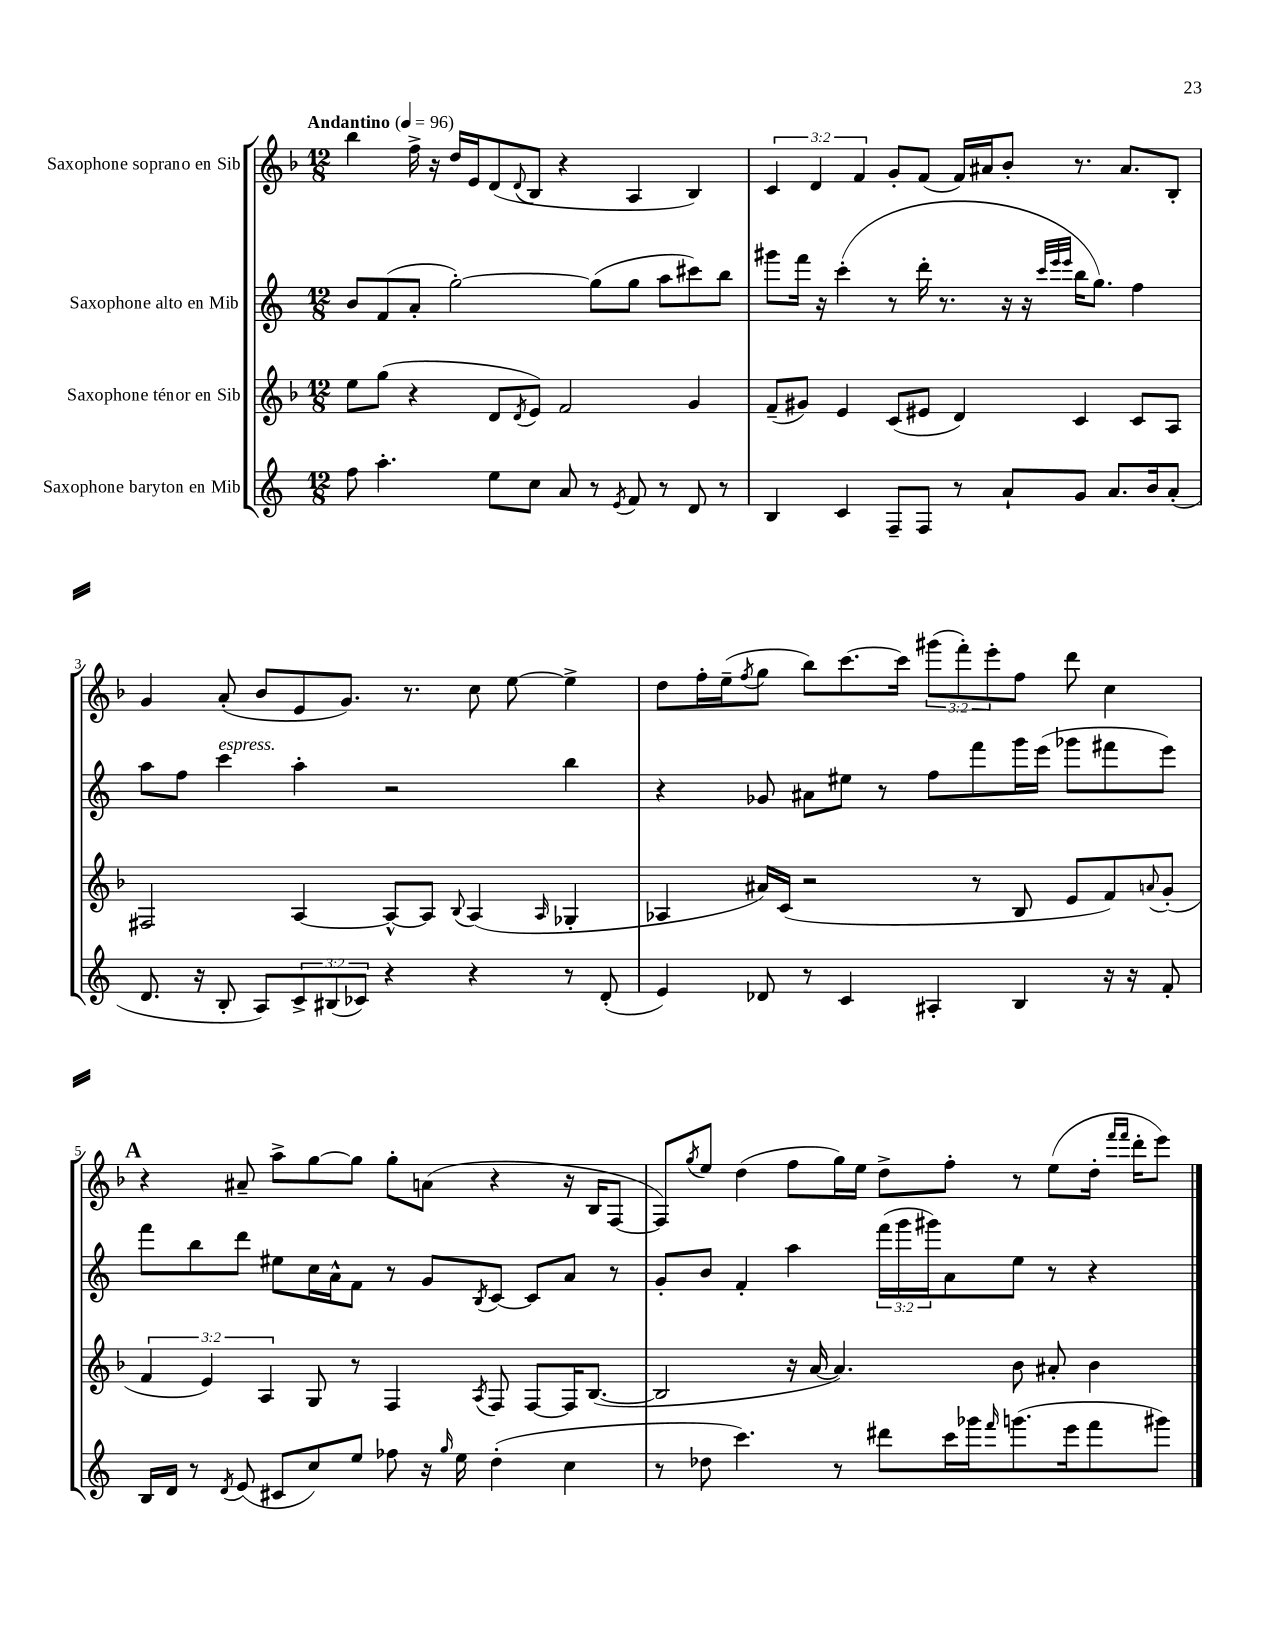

**kern	**kern	**kern	**kern
*staff4	*staff3	*staff2	*staff1
*clefG2	*clefG2	*clefG2	*clefG2
*k[]	*k[b-]	*k[]	*k[b-]
*M12/8	*M12/8	*M12/8	*M12/8
*MM96	*MM96	*MM96	*MM96
8ff\	8ee\L	8b/L	4bb-\
4.aa'\	(8gg\J	(8f/	.
.	4r	8a'/J	16ff^\
.	.	.	16r
.	.	[2gg'\)	16dd/LL
.	.	.	16e/J
8ee\L	8d/L	.	(8d/
.	8qd/	.	8qqd/
8cc\J	8e/J)	.	8B-/J
8a/	2f/	.	4r
8r	.	(8gg\]L	.
8qe/	.	.	.
8f/	.	8gg\J	4A/
8r	.	8aa\L	.
8d/	4g/	8ccc#\)	4B-/)
8r	.	8bb\J	.
=	=	=	=
4B/	(8f~/L	8ggg#\L	6c/
.	8g#/J)	16fff\Jk	.
.	.	.	6d/
.	.	16r	.
4c/	4e/	(4ccc'\	.
.	.	.	6f/
8F~/L	(8c/L	8r	8g'/L
8F/J	8e#/J	16ddd'\	(8f/J
.	.	8.r	.
8r	4d/)	.	16f/LL)
.	.	.	16a#/J
8a`/L	.	16r	8b-'/J
.	.	16r	.
.	.	32qqccc/LLL	.
.	.	32qqeee/	.
.	.	32qqeee/JJJ	.
8g/J	4c/	16bb\LK	8.r
.	.	8.gg\J)	.
8.a/L	.	.	.
.	.	.	8.a#/L
.	8c/L	4ff\	.
16b/k	.	.	.
(8a'/J	8A/J	.	8B-'/J
=	=	=	=
8.d/	2F#/	8aa\L	4g/
.	.	8ff\J	.
16r	.	.	.
8B'/	.	4ccc\	(8a'/
8A/L)	.	.	8b-/L
12c^/	[4A/	4aa'\	8e/
(12B#/	.	.	.
.	.	.	8.g/J)
12c-/J)	.	.	.
4r	8A^^/_L	2r	.
.	.	.	8.r
.	8A/]J	.	.
.	8qqB-/	.	.
4r	(4A/	.	8cc\
.	.	.	[8ee\
.	16qqA/	.	.
8r	4G-'/	4bb\	4ee^\]
(8d'/	.	.	.
=	=	=	=
4e/)	4A-/	4r	8dd\L
.	.	.	16ff'\L
.	.	.	(16ee~\J
.	.	.	8qff/
8d-/	16a#/LL)	8g-/	8gg\J
.	(16c/JJ	.	.
8r	2r	8a#\L	8bb-\L)
4c/	.	8ee#\J	[8.ccc\
.	.	8r	.
.	.	.	16ccc\]Jk
4A#'/	.	8ff\L	(12ggg#\L
.	.	.	12fff'\)
.	8r	8fff\	.
.	.	.	12eee'\
4B/	8B-/	16ggg\L	8ff\J
.	.	(16eee\JJ	.
.	8e/L	8ggg-\L	8ddd\
16r	8f/)	8fff#\	4cc\
16r	.	.	.
.	8qqa/	.	.
8f'/	(8g'/J	8eee\J)	.
=	=	=	=
16B/LL	6f/	8fff\L	4r
16d/JJ	.	.	.
8r	.	8bb\	.
.	6e/)	.	.
8qd/	.	.	.
(8e/	.	8ddd\J	8a#~/
.	6A/	.	.
8c#/L	.	8ee#\L	8aa^\L
8cc/)	8G/	16cc\L	[8gg\
.	.	16a^^\J	.
8ee/J	8r	8f\J	8gg\]J
8ff-\	4F/	8r	8gg'\L
16r	.	8g/L	(8a\J
16qqgg/	.	.	.
16ee\	.	.	.
.	8qA/	8qB/	.
(4dd'\	8F/	[8c/J	4r
.	[8F/L	8c/]L	.
4cc\	16F/]K	8a/J	16r
.	([8.B-/J	.	16B-/LK
.	.	8r	[8F/J
=	=	=	=
8r	2B-/]	8g'/L	8F/]L)
.	.	.	8qgg/
8dd-\	.	8b/J	8ee/J
4.ccc\)	.	4f'/	(4dd\
.	16r	4aa\	8ff\L
.	[16a/	.	.
8r	4.a/])	.	16gg\L)
.	.	.	16ee\JJ
8ddd#\L	.	(24fff\LL	8dd^\L
.	.	24ggg\	.
.	.	24ggg#\J)	.
16ccc\L	.	8a\	8ff'\J
16ggg-\J	.	.	.
16qqfff/	.	.	.
(8.ggg\	8b-\	8ee\J	8r
.	8a#'/	8r	(8ee\L
16eee\k	.	.	.
8fff\	4b-\	4r	16dd'\Jk
.	.	.	16qqfff/LL
.	.	.	16qqfff/JJ
.	.	.	16ddd'\LK
8ggg#\J)	.	.	8eee\J)
==	==	==	==
*-	*-	*-	*-
